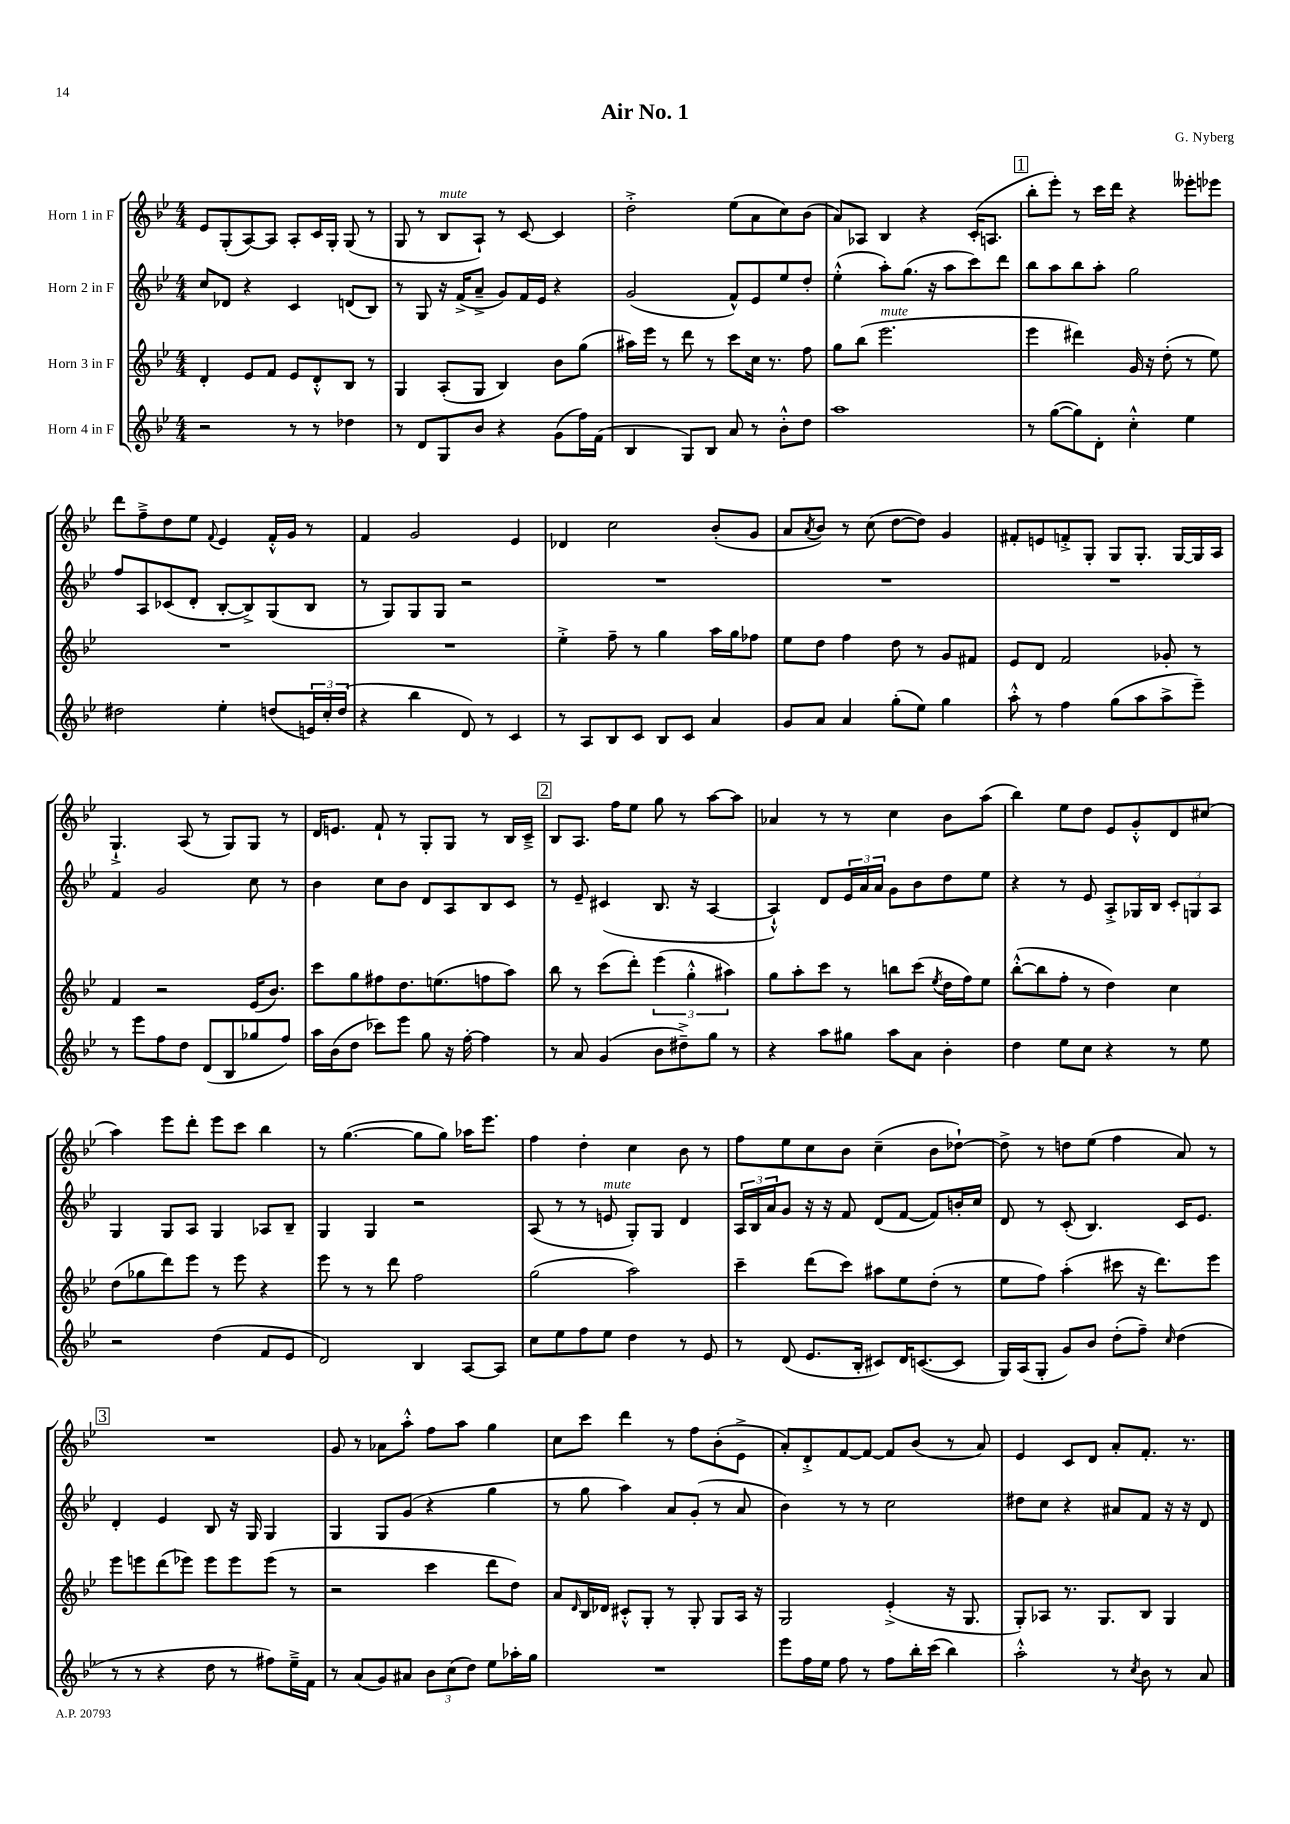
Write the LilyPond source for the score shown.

\header { title = "Air No. 1" composer = "G. Nyberg" }
<<
\new StaffGroup <<
\new Staff = "s0" \with { instrumentName = "Horn 1 in F" } {
    \clef treble \key bes \major \numericTimeSignature \time 4/4
    ees'8 g8-.( a8~) a8 a8-. c'16 g16-. g8( r8 |
    g8 r8 bes8^\markup { \italic "mute" } a8-!) r8 c'8~ c'4 |
    d''2-.-> ees''8( a'8 c''8) bes'8( |
    a'8) aes8 bes4 r4 c'16-.( a8. |
    \mark \markup { \box "1" } bes''8-. ees'''8-.) r8 c'''16 d'''16 r4 eeses'''8-. ees'''8 |
    d'''8 f''8---> d''8 ees''8 \appoggiatura { f'8 } ees'4 f'16-.-^ g'16 r8 |
    f'4 g'2 ees'4 |
    des'4 c''2 bes'8-.( g'8 |
    a'8 \acciaccatura { a'8 } bes'8) r8 c''8( d''8~ d''8) g'4 |
    fis'8-. e'8 f'8-.-> g8-. g8 g8.-. g16~ g16 a16 |
    g4.-!-> a8( r8 g8) g8 r8 |
    d'16 e'8. f'8-! r8 g8-. g8 r8 bes16 c'16---> |
    \mark \markup { \box "2" } bes8 a8. f''16 ees''8 g''8 r8 a''8~ a''8 |
    aes'4 r8 r8 c''4 bes'8 a''8( |
    bes''4) ees''8 d''8 ees'8 g'8-.-^ d'8 cis''8( |
    a''4) ees'''8 d'''8-. ees'''8 c'''8 bes''4 |
    r8 g''4.~( g''8 g''8) aes''16 ees'''8. |
    f''4 d''4-. c''4 bes'8 r8 |
    f''8 ees''8 c''8 bes'8 c''4--( bes'8 des''8~-!) |
    des''8-> r8 d''8 ees''8( f''4 a'8) r8 |
    \mark \markup { \box "3" } R1 |
    g'8 r8 aes'8 a''8-.-^ f''8 a''8 g''4 |
    c''8 c'''8 d'''4 r8 f''8 bes'8-.( ees'8-> |
    a'8-.) d'8-.-> f'8~ f'8~ f'8 bes'8( r8 a'8) |
    ees'4 c'8 d'8 a'8-. f'8.-. r8. \bar "|." |
}
\new Staff = "s1" \with { instrumentName = "Horn 2 in F" } {
    \clef treble \key bes \major \numericTimeSignature \time 4/4
    c''8 des'8 r4 c'4 d'8( bes8) |
    r8 g8 r16 f'16->( a'8---> g'8) f'16 ees'16 r4 |
    g'2( f'8-^) ees'8 ees''8 d''8-. |
    ees''4-.-^( a''8-.) g''8.( r16 a''8 c'''8) d'''8 |
    \mark \markup { \box "1" } bes''8 a''8 bes''8 a''8-. g''2 |
    f''8 a8 ces'8( d'8-. bes8~-. bes8->) g8( bes8 |
    r8 g8) g8 g8 r2 |
    R1 |
    R1 |
    R1 |
    f'4 g'2 c''8 r8 |
    bes'4 c''8 bes'8 d'8 a8 bes8 c'8 |
    \mark \markup { \box "2" } r8 ees'8-- cis'4( bes8. r16 a4~ |
    a4-!-^) d'8 \tuplet 3/2 { ees'16 a'16 a'16 } g'8 bes'8 d''8 ees''8 |
    r4 r8 ees'8 a8-.-> ges16 bes16 \tuplet 3/2 { c'8-. g8 a8 } |
    g4 g8 a8 g4 aes8 bes8-- |
    g4 g4 r2 |
    a8( r8 r8 e'8^\markup { \italic "mute" } g8-.) g8 d'4 |
    \tuplet 3/2 { a16 bes16 a'16 } g'8 r16 r16 f'8 d'8( f'8~ f'8) b'16-. c''16 |
    d'8 r8 c'8-.( bes4.) c'16 ees'8. |
    \mark \markup { \box "3" } d'4-. ees'4 bes8 r16 g16 g4 |
    g4 g8 g'8( r4 g''4 |
    r8 g''8 a''4) a'8 g'8-.( r8 a'8 |
    bes'4) r8 r8 c''2 |
    dis''8 c''8 r4 ais'8 f'8 r16 r16 d'8 \bar "|." |
}
\new Staff = "s2" \with { instrumentName = "Horn 3 in F" } {
    \clef treble \key bes \major \numericTimeSignature \time 4/4
    d'4-. ees'8 f'8 ees'8 d'8-.-^ bes8 r8 |
    g4 a8-.( g8 bes4) bes'8 g''8( |
    ais''16) ees'''16 r8 d'''8 r8 c'''8 c''16 r8. f''8 |
    g''8 bes''8( ees'''2.^\markup { \italic "mute" } |
    \mark \markup { \box "1" } ees'''4 dis'''4) g'16 r16 d''8-.( r8 ees''8) |
    R1 |
    R1 |
    ees''4-.-> f''8-- r8 g''4 a''16 g''16 fes''8 |
    ees''8 d''8 f''4 d''8 r8 g'8 fis'8 |
    ees'8 d'8 f'2 ges'8-. r8 |
    f'4 r2 ees'16( bes'8.) |
    c'''8 g''8 fis''8 d''8. e''8.( f''8 a''8) |
    \mark \markup { \box "2" } bes''8 r8 c'''8( d'''8-.) \tuplet 3/2 { ees'''4( g''4-.-^ ais''4) } |
    g''8 a''8-. c'''8 r8 b''8 c'''8( \acciaccatura { ees''8 } d''16 f''16) ees''8 |
    bes''8~-.-^( bes''8 f''8-. r8 d''4) c''4 |
    d''8( ges''8 d'''8) ees'''8 r8 ees'''8 r4 |
    ees'''8 r8 r8 d'''8 f''2 |
    g''2( a''2) |
    c'''4-- d'''8( c'''8) ais''8 ees''8 d''8-.( r8 |
    ees''8 f''8) a''4-.( cis'''8 r16 d'''8.) ees'''8 |
    \mark \markup { \box "3" } ees'''8 e'''8 d'''8( ees'''8) ees'''8 ees'''8 ees'''8( r8 |
    r2 c'''4 d'''8 d''8) |
    a'8 \grace { d'16 } bes16 des'16 cis'8-.-^ g8-. r8 g8-. g8 a16 r16 |
    g2 ees'4-.->( r16 g8. |
    g8-.) aes8 r8. g8. bes8 g4 \bar "|." |
}
\new Staff = "s3" \with { instrumentName = "Horn 4 in F" } {
    \clef treble \key bes \major \numericTimeSignature \time 4/4
    r2 r8 r8 des''4 |
    r8 d'8 g8 bes'8 r4 g'8( f''16) f'16( |
    bes4 g8) bes8 a'8 r8 bes'8-.-^ d''8 |
    a''1 |
    \mark \markup { \box "1" } r8 g''8~( g''8) d'8-. c''4-.-^ ees''4 |
    dis''2 ees''4-. d''8( \tuplet 3/2 { e'16) c''16-. d''16( } |
    r4 bes''4 d'8) r8 c'4 |
    r8 a8 bes8 c'8 bes8 c'8 a'4 |
    g'8 a'8 a'4 g''8-.( ees''8) g''4 |
    a''8-.-^ r8 f''4 g''8( a''8 a''8-> ees'''8--) |
    r8 ees'''8 f''8 d''8 d'8( bes8 ges''8 f''8) |
    a''16 bes'16( d''8 ces'''8) ees'''8 g''8 r16 f''16~-. f''4 |
    \mark \markup { \box "2" } r8 a'8 g'4( bes'8 dis''8--->) g''8 r8 |
    r4 a''8 gis''8 a''8 a'8 bes'4-. |
    d''4 ees''8 c''8 r4 r8 ees''8 |
    r2 d''4( f'8 ees'8 |
    d'2) bes4 a8~ a8 |
    c''8 ees''8 f''8 ees''8 d''4 r8 ees'8 |
    r8 d'8( ees'8. bes16-. cis'8) d'16 c'8.~( c'8 |
    g16) a16( g8-. g'8) bes'8 d''8-.( f''8--) \grace { c''16 } d''4( |
    \mark \markup { \box "3" } r8 r8 r4 d''8 r8 fis''8) ees''16---> f'16 |
    r8 a'8( g'8) ais'8 \tuplet 3/2 { bes'8 c''8( d''8) } ees''8 aes''16-. g''16 |
    R1 |
    ees'''8 f''16 ees''16 f''8 r8 f''8 bes''16-. c'''16( bes''4) |
    a''2-.-^ r8 \acciaccatura { c''8 } bes'8 r8 a'8 \bar "|." |
}
>>
>>
\layout { \context { \Score \remove "Bar_number_engraver" } }
